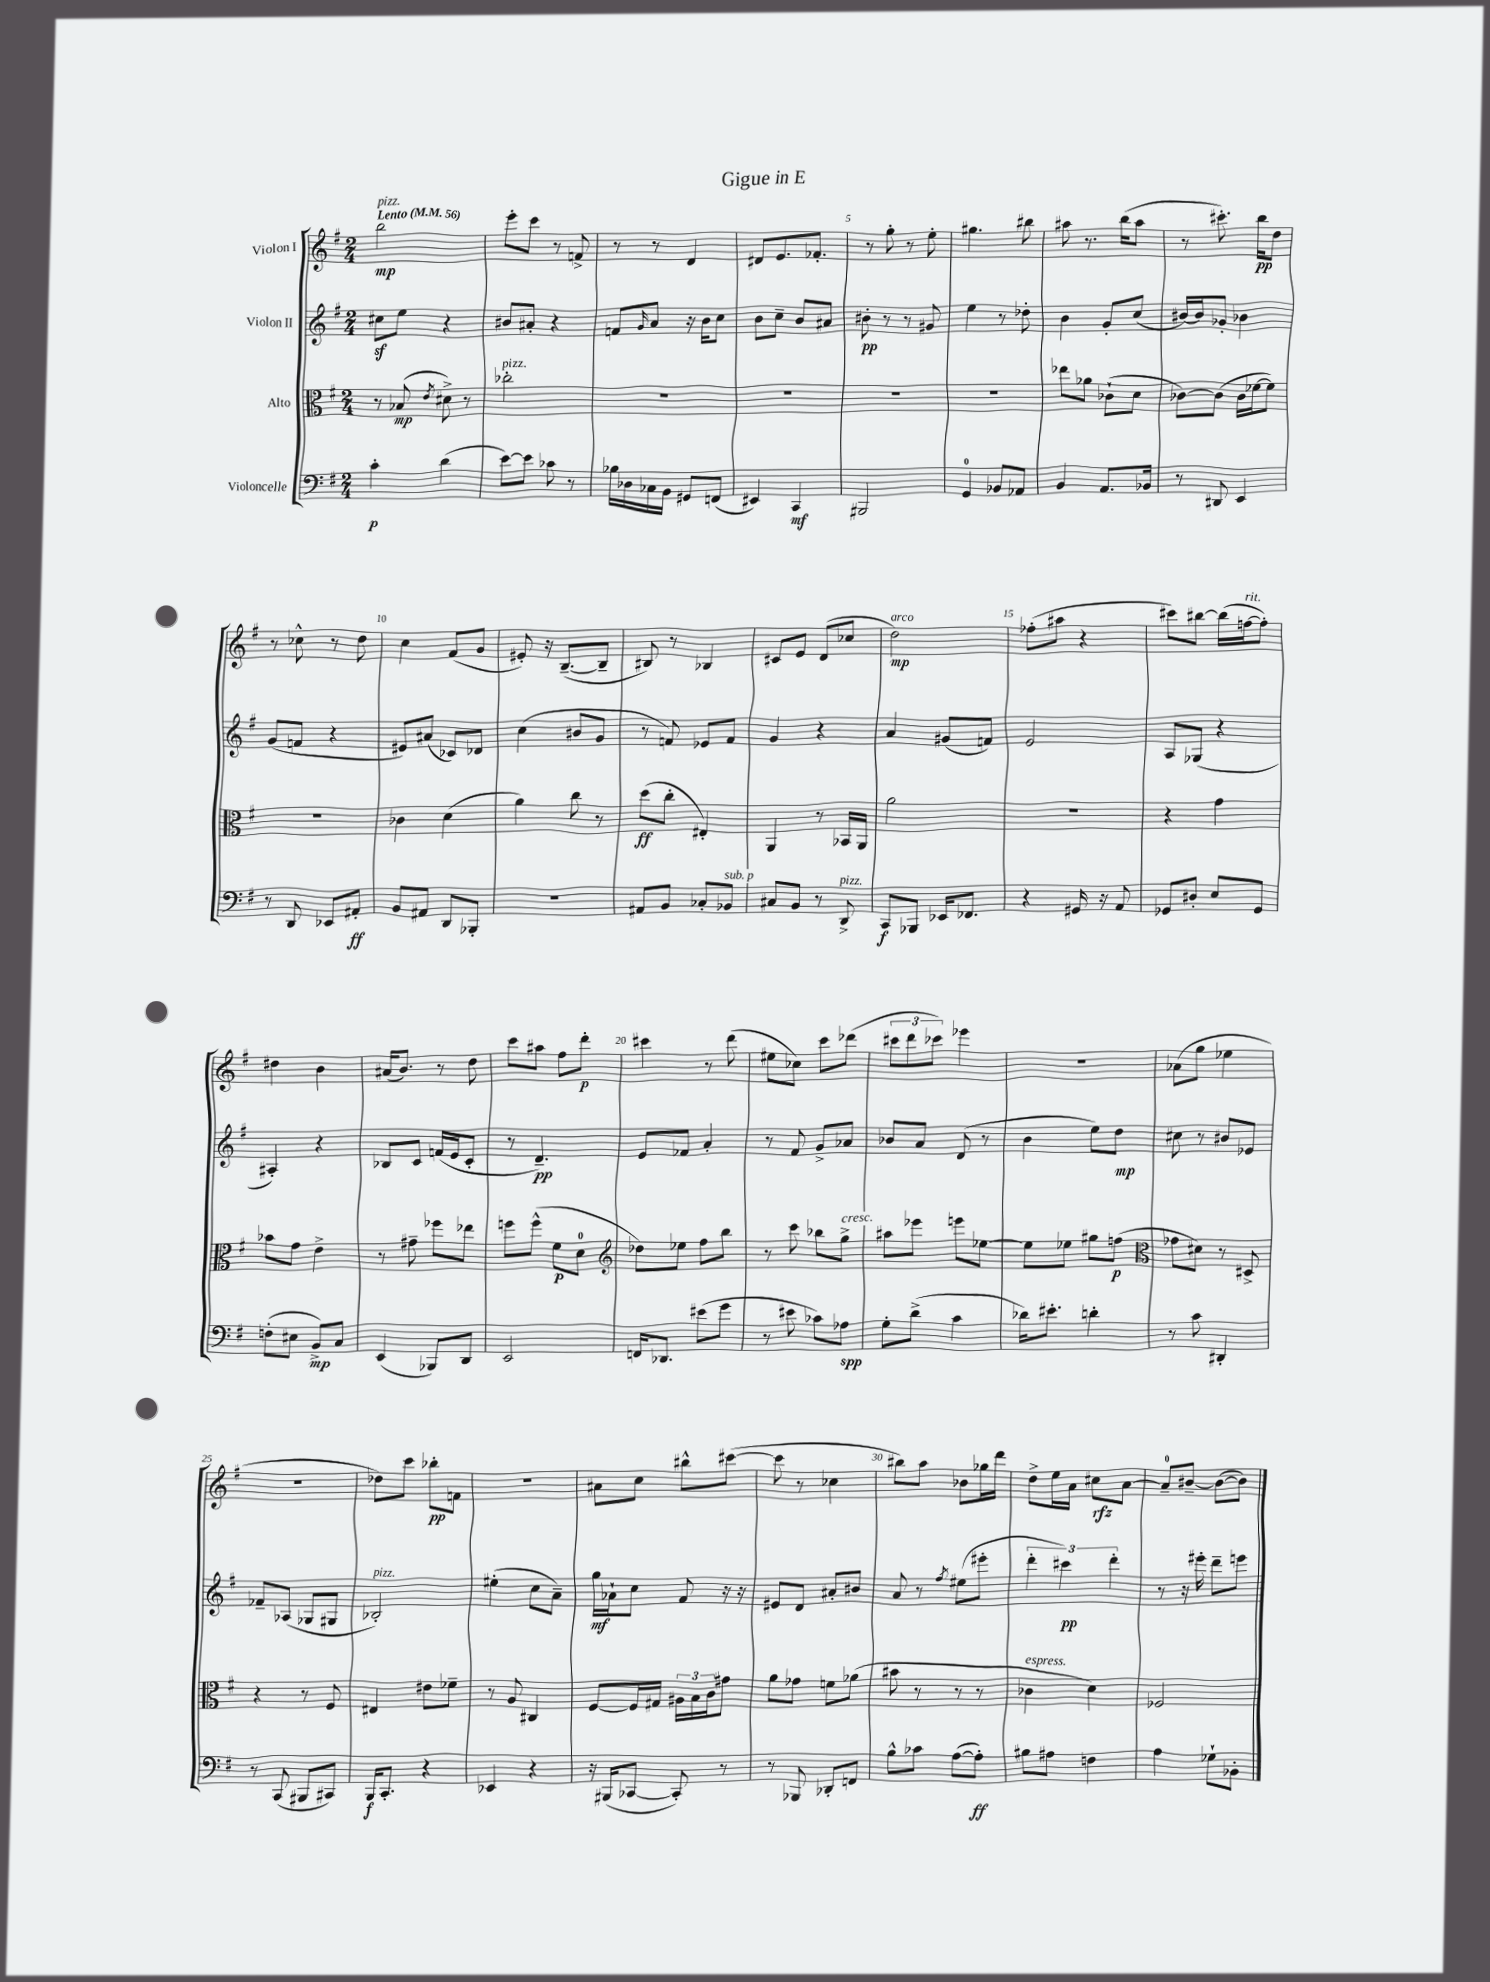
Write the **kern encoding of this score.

**kern	**kern	**kern	**kern
*staff4	*staff3	*staff2	*staff1
*clefF4	*clefC3	*clefG2	*clefG2
*k[f#]	*k[f#]	*k[f#]	*k[f#]
*M2/4	*M2/4	*M2/4	*M2/4
*MM56	*MM56	*MM56	*MM56
4c'	8r	8cc#	2bb
.	(8B-	8ee	.
.	8qe	.	.
(4d	8d#^)	4r	.
.	8r	.	.
=	=	=	=
[8e)	2cc-'	8b#	8eee'
8e]	.	8a#'	8ccc
8c-	.	4r	8r
8r	.	.	8f^
=	=	=	=
16B-	2r	8f	8r
16D-	.	.	.
.	.	16qqg	.
16C-	.	8a	8r
16BB	.	.	.
8GG#	.	16r	4d
.	.	16b	.
(8FF	.	8cc	.
=	=	=	=
4EE#)	2r	8b	8d#
.	.	8cc~	8.e
4CC	.	8b	.
.	.	.	8.f-'
.	.	8a#	.
=	=	=	=
2BBB#	2r	8b#'	8r
.	.	8r	8gg'
.	.	8r	8r
.	.	8g#	8ee'
=	=	=	=
4GG	2r	4ee	4.gg#
8BB-	.	8r	.
8AA-	.	8dd-'	8bb#
=	=	=	=
4BB	8ee-	4b	8aa#
.	8a-	.	8.r
8.AA	(8c-`	8g'	.
.	.	.	(16bb
.	8d	(8cc	8aa#
16BB-	.	.	.
=	=	=	=
8r	[8c-)	[16b#)	8r
.	.	16b#]	.
8DD#	(8c-]	8g-'	8.ccc#')
4EE	16c-	4b-	.
.	[16f-	.	16bb
.	8f-])	.	8dd
=	=	=	=
8r	2r	(8g	8r
8DD	.	8f	8cc-^^
8EE-	.	4r	8r
8AA#'	.	.	8dd
=	=	=	=
8BB	4c-	8e#)	4cc
8AA#	.	(8a#	.
8DD	(4d	8c-)	(8f#
8BBB-'	.	8d-	8g
=	=	=	=
2r	4a)	(4cc	8e#')
.	.	.	16r
.	.	.	([8.B~
.	8cc	8b#	.
.	8r	8g	8B~]
=	=	=	=
8AA#	(8dd	8r	8B#)
8BB	8cc'	8f)	8r
8C-'	4E#')	8e-	4B-
8BB-	.	8f	.
=	=	=	=
8C#	4AA	4g	8c#
8BB	.	.	8e
8r	8r	4r	(8d
8DD^	16BB-	.	8cc-
.	16AA	.	.
=	=	=	=
8CC	2a	4a	2dd)
8BBB-	.	.	.
16EE-	.	(8g#	.
8.FF-	.	.	.
.	.	8f)	.
=	=	=	=
4r	2r	2e	(8ff-'
.	.	.	8aa#
16GG#	.	.	4r
16r	.	.	.
8AA	.	.	.
=	=	=	=
8GG-	4r	8A	8ccc#)
8D#'	.	(8G-	[8bb#
8E	4g	4r	(16bb#]
.	.	.	[16ff
8GG-	.	.	8ff'])
=	=	=	=
(8F'	8b-	4A#')	4dd#
8E#	8g	.	.
8BB^)	4e^	4r	4b
8C	.	.	.
=	=	=	=
(4EE	8r	8B-	(16a#
.	.	.	8.b)
.	8g#~	8c	.
8BBB-)	8ff-	(16f	8r
.	.	16e	.
8DD	8ee-	8c'	8dd
=	=	=	=
2EE	8ff	8r	8ccc
.	(8ff^^	4.d~)	8aa#
.	8f#	.	8ff#
.	8d	.	8ddd'
=	=	=	=
*	*clefG2	*	*
16FF	8dd-)	8e	4ccc#
8.DD-	.	.	.
.	8ee-	8f-	.
(8e#	8ff#	4a'	8r
8g	8bb	.	(8ddd
=	=	=	=
8r	8r	8r	8ee#
8e#	8ccc	8f#	8cc-)
8c-)	8bb-	8g^	8ccc
8A-	8gg^	8a-	(8ddd-
=	=	=	=
8G'	8aa#	8b-	12ccc#
.	.	.	12ddd
(8d^	8eee-	8a	.
.	.	.	12ccc-)
4c	8eee	(8d	4eee-
.	[8ee-	8r	.
=	=	=	=
16d-)	8ee-]	4b	2r
8.e#'	.	.	.
.	8ee-	.	.
4d'	8gg#	8ee)	.
.	(8ff	8dd	.
=	=	=	=
*	*clefC3	*	*
8r	8g-	8cc#	(8a-
8c	8d#)	8r	8gg
4DD#'	8r	8b#	4ee-
.	8D#^	8e-	.
=	=	=	=
8r	4r	8f-~	2r
(8CC	.	(8A-	.
8BBB#	8r	8G-	.
8CC#)	8F#	8G#	.
=	=	=	=
16BBB	4E#	2B-')	8dd-)
8.CC'	.	.	.
.	.	.	8ccc
4r	8e#	.	8bb-'
.	8f-~	.	8f
=	=	=	=
4EE-	8r	(4ee#'	2r
.	8A	.	.
4r	4C#	8cc	.
.	.	8a~)	.
=	=	=	=
16r	[8F#	16gg	8a#
(16BBB#	.	16a-`	.
[8CC-	16F#]	8cc	8cc
.	16G#	.	.
8CC-'])	24A#	8f#	8bb#^^
.	24B	.	.
.	24c	.	.
8r	8g#	16r	([8ccc#
.	.	16r	.
=	=	=	=
8r	8a	8e#	8ccc#]
8BBB-	8g-	8d	8r
8DD-'	8f	8a#'	4cc-
8FF	(8a-	8b#	.
=	=	=	=
8B^^	8b#	8a	8bb#)
8c-	8r	8r	8aa
.	.	8qff#	.
([8A	8r	(8ee#	8b-
8A'])	8r	8eee#'	16gg-
.	.	.	16ddd
=	=	=	=
8B#	4c-	6ddd'	8dd^
8A#	.	.	16ee
.	.	6ccc#)	.
.	.	.	16a
4F	4d)	.	8cc#
.	.	6ddd'	.
.	.	.	[8a
=	=	=	=
4A	2F-	8r	8a~]
.	.	16r	[8b#~
.	.	16eee#'	.
8G-`	.	8ddd~	(8b#_
8BB-'	.	8eee	8b#])
==	==	==	==
*-	*-	*-	*-
